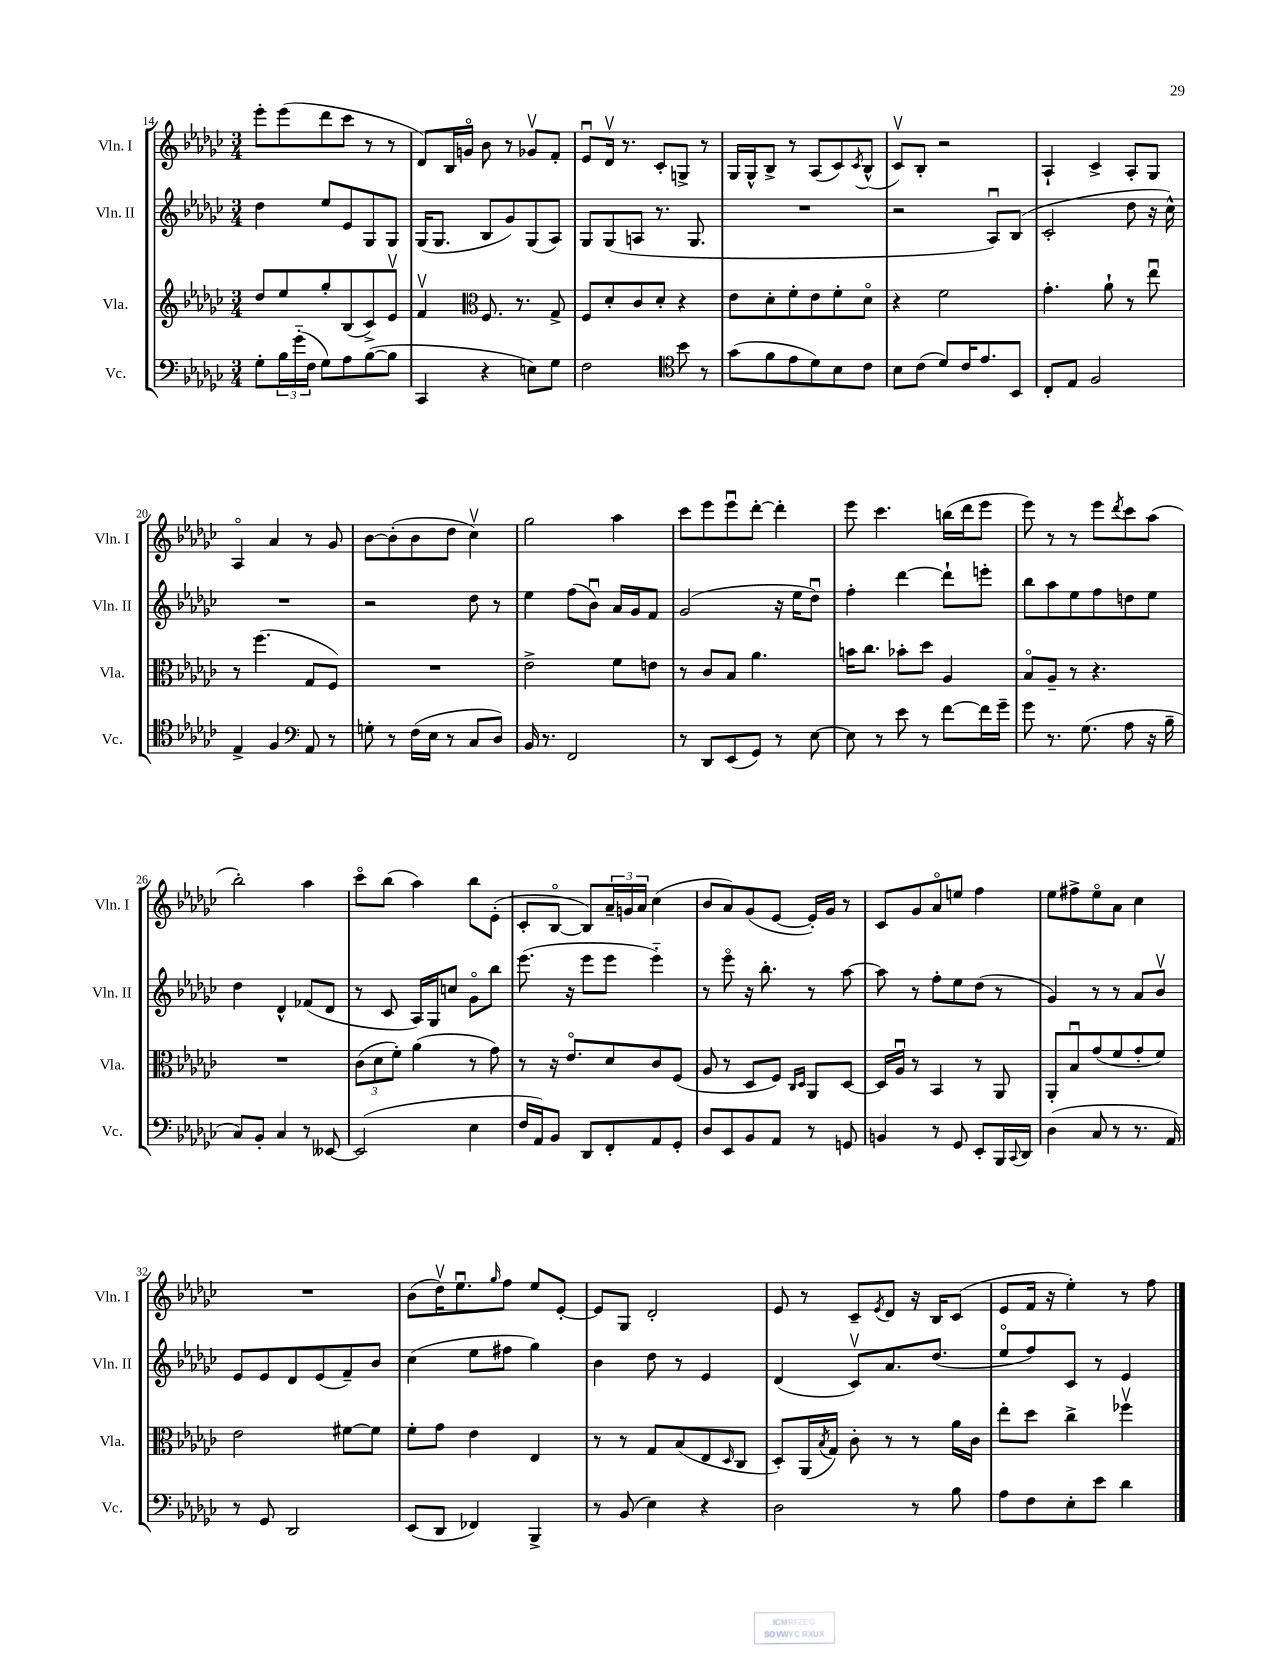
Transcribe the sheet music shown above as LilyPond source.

<<
\new StaffGroup <<
\new Staff = "s0" \with { instrumentName = "Vln. I" shortInstrumentName = "Vln. I" } {
    \clef treble \key ges \major \numericTimeSignature \time 3/4
    ees'''8-. ees'''8( des'''8 ces'''8 r8 r8 |
    des'8) bes16 g'16\flageolet bes'8 r8 ges'8\upbow f'8-. |
    ees'8\downbow des'16\upbow r8. ces'8-. g8-> r8 |
    ges16 ges16-^ bes8-> r8 aes8( ces'8) \acciaccatura { ces'8 } bes8-^( |
    ces'8\upbow) bes8-. r2 |
    aes4-! ces'4-> aes8-. ges8 |
    aes4\flageolet aes'4 r8 ges'8 |
    bes'8~ bes'8-.( bes'8 des''8 ces''4\upbow) |
    ges''2 aes''4 |
    ces'''8 ees'''8 ees'''8\downbow des'''8~-. des'''4-. |
    ees'''8 ces'''4. b''16( des'''16 ees'''8 |
    ees'''8) r8 r8 ees'''8 \acciaccatura { des'''8 } ces'''8 aes''8( |
    bes''2-.) aes''4 |
    ces'''8\flageolet bes''8( aes''4) bes''8 ees'8-.( |
    ces'8-. bes8~\flageolet bes8) \tuplet 3/2 { aes'16-- g'16 aes'16 } ces''4( |
    bes'8 aes'8) ges'8( ees'8~ ees'16-.) ges'16 r8 |
    ces'8 ges'8 aes'8\flageolet e''8 f''4 |
    ees''8 fis''8-> ees''8\flageolet aes'8 ces''4 |
    R2. |
    bes'8( des''16\upbow) ees''8.\downbow \grace { ges''16 } f''8 ees''8 ees'8~-. |
    ees'8 ges8 des'2-. |
    ees'8 r8 ces'8-- \acciaccatura { ees'8 } des'8 r16 bes16 ces'8( |
    ees'8 f'16 r16 ees''4-.) r8 f''8 \bar "|." |
}
\new Staff = "s1" \with { instrumentName = "Vln. II" shortInstrumentName = "Vln. II" } {
    \clef treble \key ges \major \numericTimeSignature \time 3/4
    des''4 ees''8 ees'8 ges8 ges8 |
    ges16( ges8. bes8 ges'8) ges8( aes8) |
    ges8 ges8( a8 r8. ges8. |
    R2. |
    r2 aes8\downbow) bes8( |
    ces'2-. des''8 r16 ces''16-^) |
    R2. |
    r2 des''8 r8 |
    ees''4 f''8( bes'8\downbow) aes'16 ges'16 f'8 |
    ges'2( r16 ees''16 des''8\downbow) |
    f''4-. des'''4~ des'''8-! e'''8-. |
    bes''8 aes''8 ees''8 f''8 d''8 ees''8 |
    des''4 des'4-^ fes'8( des'8 |
    r8 ces'8 aes16) ges16 c''8 ges'8\flageolet bes''8 |
    ees'''8.( r16 ees'''8 ees'''8 ees'''4-_) |
    r8 ees'''8\flageolet r16 bes''8.-. r8 aes''8~ |
    aes''8 r8 f''8-. ees''8 des''8( r8 |
    ges'4) r8 r8 aes'8 bes'8\upbow |
    ees'8 ees'8 des'8 ees'8( f'8--) bes'8 |
    ces''4( ees''8 fis''8 ges''4) |
    bes'4 des''8 r8 ees'4 |
    des'4( ces'8\upbow) aes'8. des''8.( |
    ees''8\flageolet f''8) ces'8 r8 ees'4 \bar "|." |
}
\new Staff = "s2" \with { instrumentName = "Vla." shortInstrumentName = "Vla." } {
    \clef treble \key ges \major \numericTimeSignature \time 3/4
    des''8 ees''8 ges''8-. bes8( ces'8->) ees'8\upbow |
    f'4\upbow \clef alto f8. r8. ges8-> |
    f8 des'8-. ces'8 des'8-. r4 |
    ees'8 des'8-. f'8-. ees'8 f'8-. des'8\flageolet |
    r4 f'2 |
    ges'4.-. aes'8-! r8 ees''8\downbow |
    r8 f''4.( ges8 f8) |
    R2. |
    ees'2-> f'8 e'8 |
    r8 ces'8 bes8 aes'4. |
    b'16 ces''8. bes'8-. des''8 aes4 |
    bes8\flageolet aes8-- r8 r4. |
    R2. |
    \tuplet 3/2 { ces'8( des'8 f'8-.) } aes'4( r8 ges'8) |
    r8 r16 ees'8.\flageolet des'8 ces'8 f8( |
    aes8 r8 des8 f8) \grace { ces16 des16 } aes,8 des8~ |
    des16 aes16\downbow r8 bes,4 r8 aes,8 |
    aes,8-. bes8\downbow ges'8( f'8 ges'8-. f'8) |
    ees'2 fis'8~ fis'8 |
    f'8-. ges'8 ees'4 ees4 |
    r8 r8 ges8 bes8( ees8 \grace { des16 } ces8 |
    des8-.) aes,16( \acciaccatura { bes8 } ges16) ces'8-. r8 r8 aes'16 ces'16 |
    ees''8-. des''8 ces''4-> fes''4\upbow \bar "|." |
}
\new Staff = "s3" \with { instrumentName = "Vc." shortInstrumentName = "Vc." } {
    \clef bass \key ges \major \numericTimeSignature \time 3/4
    ges8-. \tuplet 3/2 { bes16 ges'16-_( f16 } ges8) aes8 bes8~( bes8 |
    ces,4 r4 e8) ges8 |
    f2 \clef tenor bes'8 r8 |
    ges'8( f'8 ees'8 des'8) bes8 ces'8 |
    bes8 ces'8( des'8) ces'16 ees'8. bes,8 |
    ces8-. ees8 f2 |
    ees4-> f4 \clef bass aes,8 r8 |
    g8-. r8 f16( ees16 r8 ces8 des8) |
    bes,16 r8. f,2 |
    r8 des,8 ees,8( ges,8) r8 ees8~ |
    ees8 r8 ees'8 r8 f'8~ f'16 ges'16-- |
    ges'8 r8. ges8.( aes8 r16 bes16-- |
    ces8) bes,8-. ces4 r8 eeses,8~ |
    eeses,2( ees4 |
    f16 aes,16) bes,8 des,8 f,8-. aes,8 ges,8-. |
    des8 ees,8 bes,8 aes,8 r8 g,8 |
    b,4 r8 ges,8 ees,8-. bes,,16 \appoggiatura { ces,8 } des,16 |
    des4( ces8 r8 r8. aes,16) |
    r8 ges,8 des,2 |
    ees,8( des,8 fes,4) bes,,4-> |
    r8 bes,8( ees4) r4 |
    des2 r8 bes8 |
    aes8 f8 ees8-. ees'8 des'4 \bar "|." |
}
>>
>>
\layout { \context { \Score currentBarNumber = #14 } }
